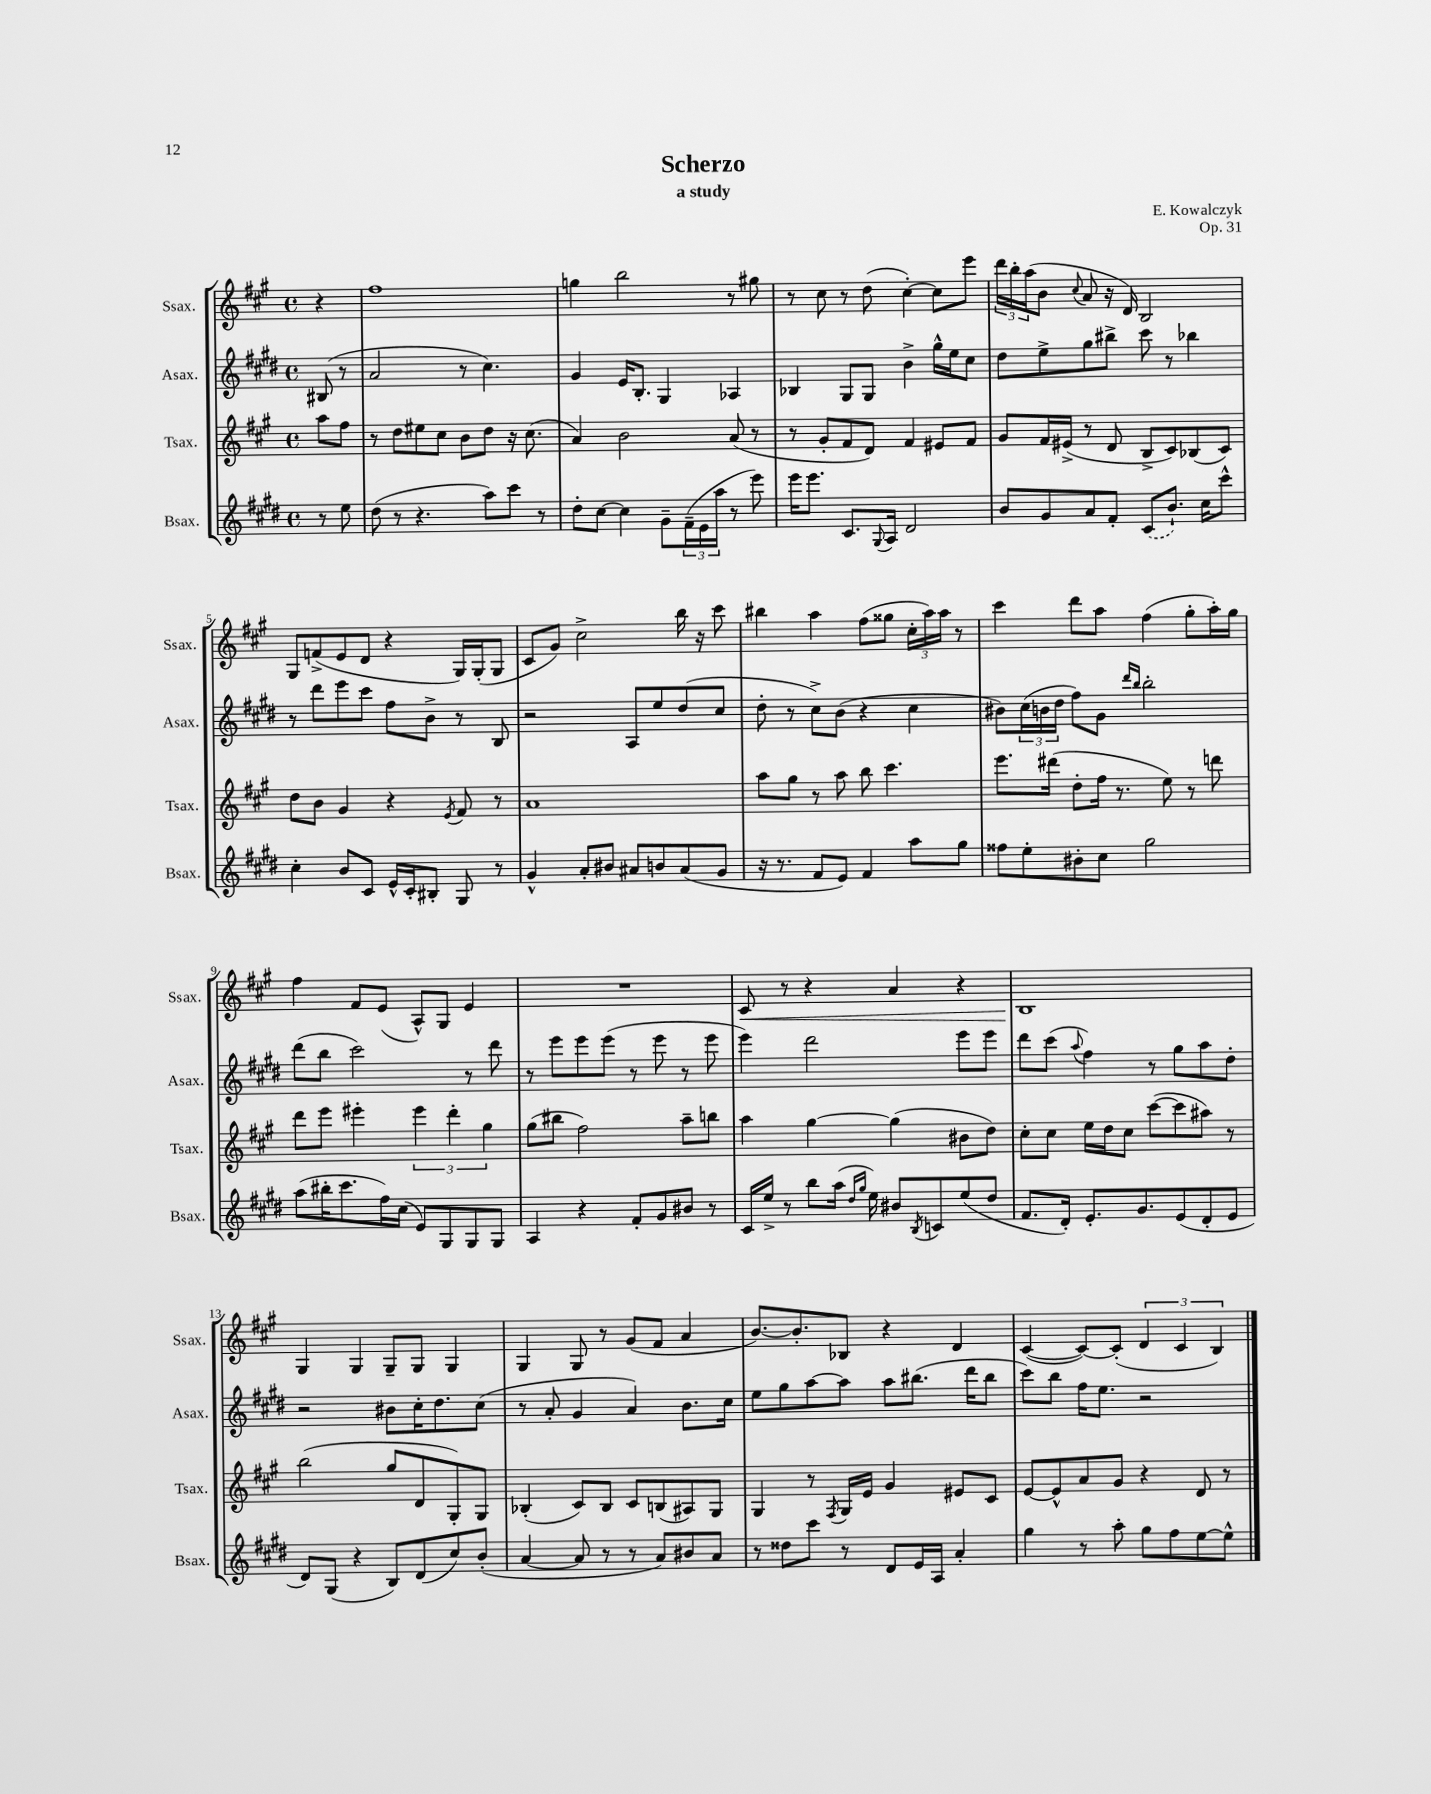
\header { title = "Scherzo" composer = "E. Kowalczyk" subtitle = "a study" opus = "Op. 31" }
<<
\new StaffGroup <<
\new Staff = "s0" \with { instrumentName = "Ssax." shortInstrumentName = "Ssax." } {
    \clef treble \key a \major \defaultTimeSignature \time 4/4 \partial 4
    r4 |
    fis''1 |
    g''4 b''2 r8 gis''8 |
    r8 cis''8 r8 d''8( cis''4~-.) cis''8 e'''8 |
    \tuplet 3/2 { d'''16 b''16-. a''16( } b'8 \appoggiatura { cis''8 } a'8 r16 d'16) b2 |
    gis8 f'8->( e'8 d'8 r4 gis16) gis16-.( gis8 |
    cis'8 gis'8) cis''2-> b''16 r16 cis'''8 |
    bis''4 a''4 fis''8( gisis''8 \tuplet 3/2 { cis''16-. a''16) a''16 } r8 |
    cis'''4 d'''8 a''8 fis''4( gis''8-. a''16-.) gis''16 |
    fis''4 fis'8 e'8( a8-^) gis8 e'4 |
    R1 |
    cis'8\< r8 r4 a'4 r4 |
    b1\! |
    gis4 gis4 gis8-- gis8 gis4 |
    gis4 gis8 r8 gis'8( fis'8 a'4 |
    b'8.~) b'8.-. bes8 r4 d'4 |
    cis'4~( cis'8~) cis'8-.( \tuplet 3/2 { d'4 cis'4 b4) } \bar "|." |
}
\new Staff = "s1" \with { instrumentName = "Asax." shortInstrumentName = "Asax." } {
    \clef treble \key e \major \defaultTimeSignature \time 4/4 \partial 4
    bis8( r8 |
    a'2 r8 cis''4.) |
    gis'4 e'16 b8.-. gis4 aes4 |
    bes4 gis8 gis8 b'4-> gis''16-^ e''16 cis''8 |
    dis''8 e''8-> gis''8 bis''8-> cis'''8 r8 bes''4 |
    r8 dis'''8 e'''8 cis'''8 fis''8 b'8-> r8 b8 |
    r2 a8 e''8 dis''8( cis''8 |
    dis''8-. r8 cis''8->) b'8( r4 cis''4 |
    bis'8) \tuplet 3/2 { cis''16( b'16 dis''16 } fis''8) gis'8 \grace { dis'''16 b''16 } b''2-. |
    dis'''8( b''8 cis'''2) r8 dis'''8 |
    r8 e'''8 e'''8 e'''8( r8 e'''8 r8 e'''8 |
    e'''4) dis'''2 e'''8 e'''8 |
    dis'''8 cis'''8( \appoggiatura { a''8 } fis''4) r8 gis''8 a''8 dis''8-. |
    r2 bis'8 cis''16-. dis''8. cis''8( |
    r8 a'8-. gis'4 a'4) b'8. cis''16 |
    e''8 gis''8 a''8~ a''8 a''8 bis''8.( dis'''16 bis''8 |
    cis'''8) b''8 fis''16 e''8. r2 \bar "|." |
}
\new Staff = "s2" \with { instrumentName = "Tsax." shortInstrumentName = "Tsax." } {
    \clef treble \key a \major \defaultTimeSignature \time 4/4 \partial 4
    a''8 fis''8 |
    r8 d''8 eis''8 cis''8 b'8 d''8 r16 cis''8.( |
    a'4) b'2 a'8( r8 |
    r8 gis'8-. fis'8 d'8) fis'4 eis'8 fis'8 |
    gis'8 fis'16 eis'16->( r8 d'8 b8-> cis'8) bes8( cis'8) |
    d''8 b'8 gis'4 r4 \acciaccatura { e'8 } fis'8 r8 |
    a'1 |
    a''8 gis''8 r8 a''8 b''8 cis'''4. |
    e'''8. dis'''16( d''8-. fis''16 r8. e''8) r8 d'''8 |
    d'''8 e'''8 eis'''4-. \tuplet 3/2 { eis'''4 d'''4-. gis''4 } |
    gis''8( bis''8 fis''2) a''8-- b''8 |
    a''4 gis''4~ gis''4( bis'8 d''8) |
    cis''8-. cis''8 e''16 d''16 cis''8 cis'''8~( cis'''8 ais''8) r8 |
    b''2( gis''8 d'8 gis8-.) gis8 |
    bes4-.( cis'8) bes8 cis'8 b8( ais8) gis8 |
    gis4 r8 \acciaccatura { fis8 } gis16 e'16 gis'4 eis'8 cis'8 |
    e'8~ e'8-^ a'8 gis'8 r4 d'8 r8 \bar "|." |
}
\new Staff = "s3" \with { instrumentName = "Bsax." shortInstrumentName = "Bsax." } {
    \clef treble \key e \major \defaultTimeSignature \time 4/4 \partial 4
    r8 e''8 |
    dis''8( r8 r4. a''8) cis'''8 r8 |
    dis''8-. cis''8~ cis''4 gis'8-- \tuplet 3/2 { fis'16--( e'16 a''16 } r8 e'''8) |
    e'''16 e'''8. cis'8. \appoggiatura { gis8 } a16 dis'2 |
    b'8 gis'8 a'8 fis'8-. \once \slurDashed cis'8( b'8.-!) cis''16 cis'''8-^ |
    cis''4-. b'8 cis'8 e'16-^ cis'16-. bis8-. gis8 r8 |
    gis'4-^ a'8-. bis'8 ais'8 b'8 ais'8( gis'8 |
    r16 r8. fis'8 e'8) fis'4 a''8 gis''8 |
    fisis''8 e''8-. bis'8-. cis''8 gis''2 |
    a''8( bis''16-. cis'''8. fis''16) cis''16( e'8) gis8 gis8 gis8 |
    a4 r4 fis'8-. gis'8 bis'8 r8 |
    cis'16 e''16-> r8 b''8 a''16( \grace { dis''16 gis''16 } e''16) bis'8 \acciaccatura { b8 } c'8 e''8( dis''8 |
    fis'8. dis'16-.) e'8.-. gis'8. e'8( dis'8-. e'8 |
    dis'8) gis8( r4 b8) dis'8( cis''8) b'8-.( |
    a'4~ a'8 r8 r8 a'8) bis'8 a'8 |
    r8 disis''8 cis'''8 r8 dis'8 e'16 a16 a'4-. |
    gis''4 r8 a''8-. gis''8 fis''8 e''8~ e''8-^ \bar "|." |
}
>>
>>
